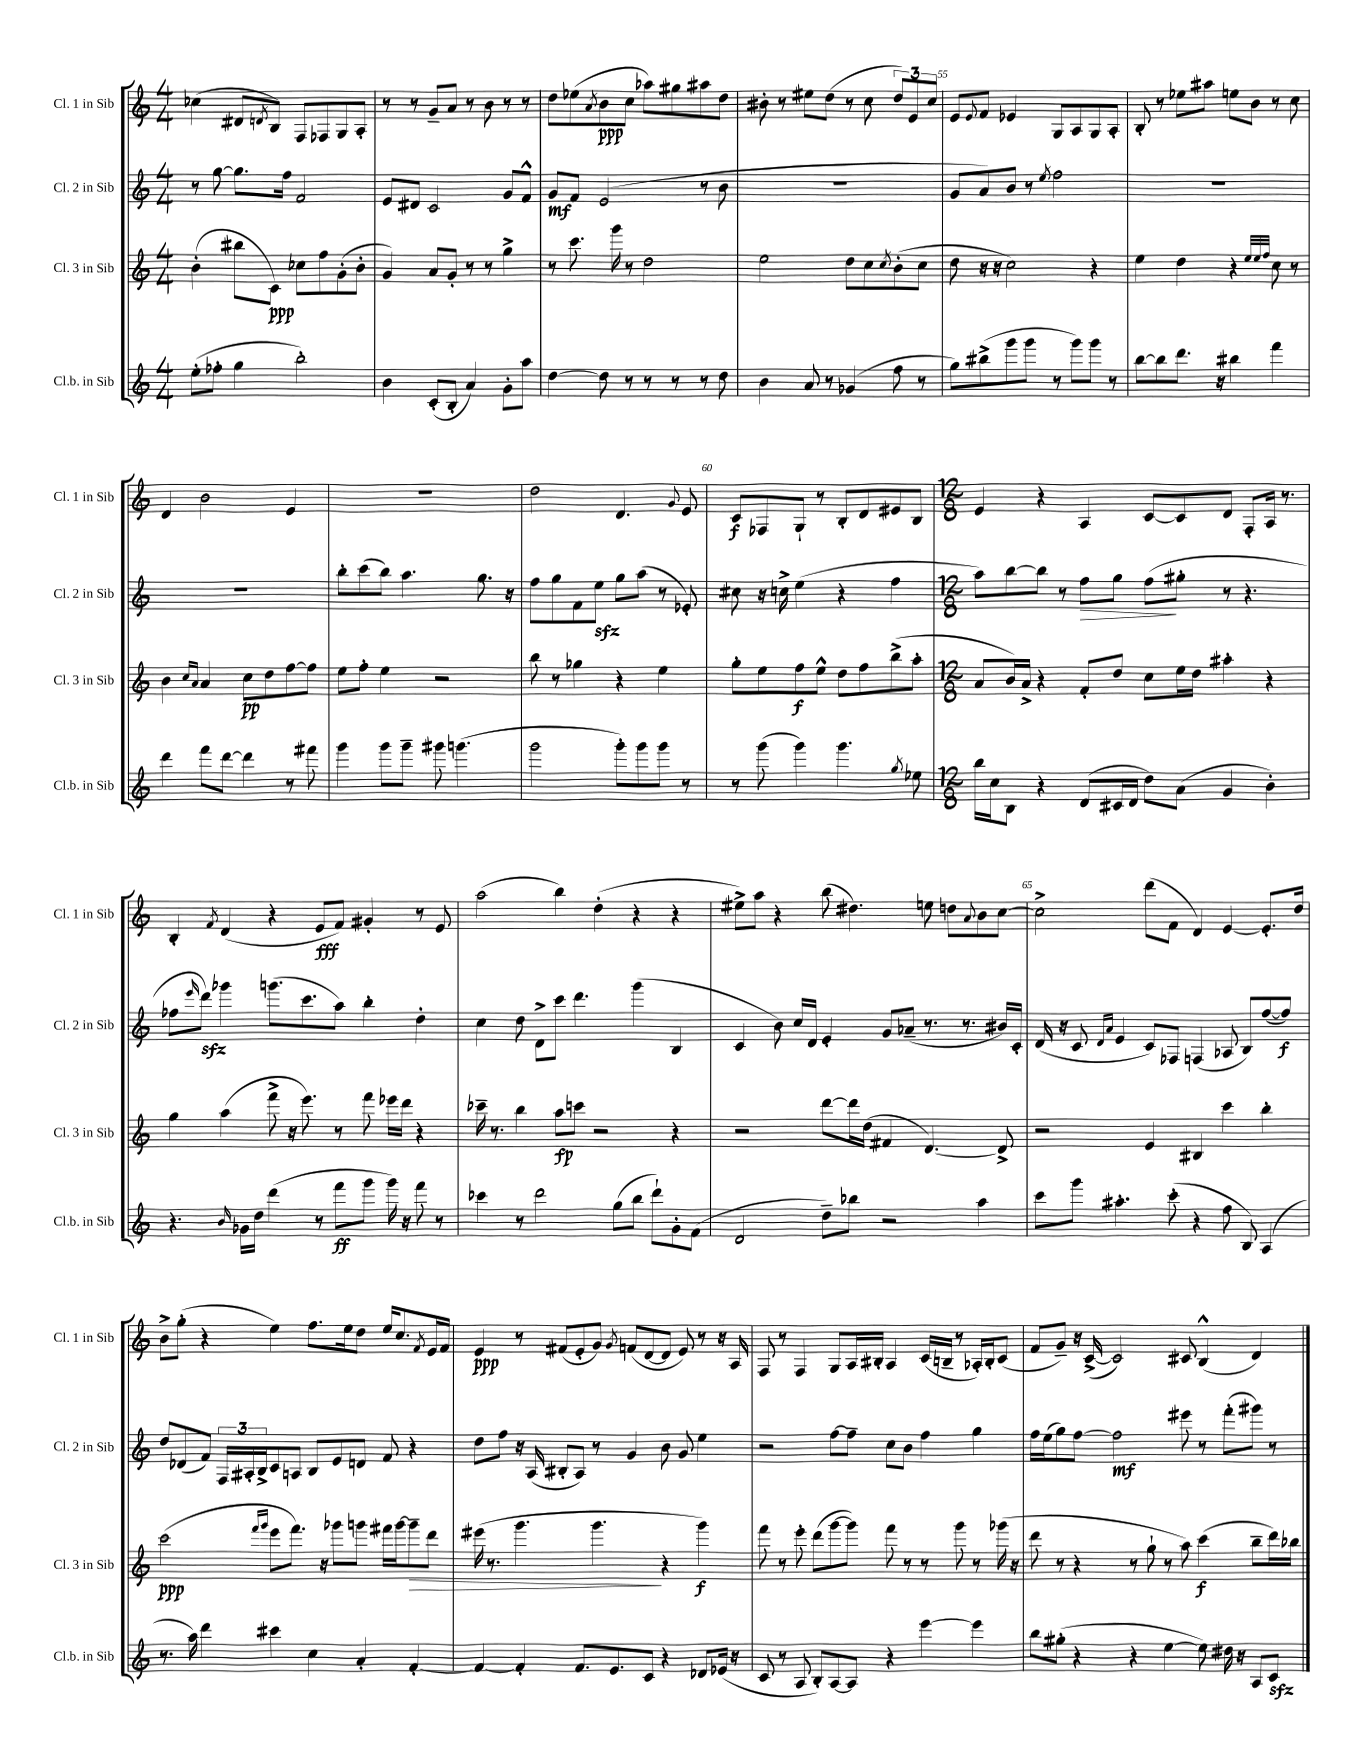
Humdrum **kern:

**kern	**kern	**kern	**kern
*staff4	*staff3	*staff2	*staff1
*clefG2	*clefG2	*clefG2	*clefG2
*k[]	*k[]	*k[]	*k[]
*M4/4	*M4/4	*M4/4	*M4/4
(8ee'	(4b'	8r	(4cc-
8ff-'	.	[8gg	.
4gg	8bb#	8.gg]	8d#
.	.	.	8qd
.	8c)	.	8B)
.	.	16ff	.
2bb')	8cc-	2f	8F
.	8ff	.	8F-
.	(8g'	.	8G
.	8b'	.	8A'
=	=	=	=
4b	4g)	8e	8r
.	.	8d#	8r
(8c'	8a	2c	8g~
8B'	8g'	.	8a
4a)	8r	.	8r
.	8r	.	8b
8g'	4gg^	8g	8r
8aa	.	8f^^	8r
=	=	=	=
[4dd	8r	8g	8dd
.	8.ccc	8f	(8ee-
.	.	.	8qa
8dd]	.	(2e	8b
.	16ggg	.	.
8r	8r	.	8cc
8r	2dd	.	8aa-)
8r	.	.	8gg#
8r	.	8r	8aa#
8dd	.	8b	8dd
=	=	=	=
4b	2ee	1r	8b#'
.	.	.	8r
8a	.	.	8ee#
8r	.	.	(8dd
(4g-	8dd	.	8r
.	8cc	.	8cc
.	8qcc	.	.
8ff	(8b'	.	12dd)
.	.	.	12e
8r	8cc	.	.
.	.	.	12cc
=	=	=	=
8gg)	8dd	8g	8e
.	.	.	8qqe
(8bb#^	16r	8a)	8f
.	16r	.	.
8ggg	2cc)	8b	4e-
8ggg	.	8r	.
.	.	8qee	.
8r	.	2ff	8G
8ggg)	.	.	8A
8ggg	4r	.	8G
8r	.	.	8A'
=	=	=	=
[8bb	4ee	1r	8B'
8bb]	.	.	8r
8.ddd	4dd	.	8ee-
.	.	.	8aa#
16r	.	.	.
4bb#	4r	.	8ee
.	.	.	8b
.	32qqee	.	.
.	32qqee	.	.
.	32qqff	.	.
4fff	8cc	.	8r
.	8r	.	8cc
=	=	=	=
4ddd	4b	1r	4d
.	16qqcc	.	.
.	16qqa	.	.
8fff	4a	.	2b
[8ddd	.	.	.
4ddd]	8cc	.	.
.	8dd	.	.
8r	[8ff	.	4e
8fff#	8ff]	.	.
=	=	=	=
4ggg	8ee	8bb'	1r
.	8ff'	(8ccc	.
8ggg	4ee	8bb)	.
8ggg~	.	4.aa	.
8ggg#	2r	.	.
(4.ggg	.	.	.
.	.	8.gg	.
.	.	16r	.
=	=	=	=
2ggg	8bb	8ff	2dd
.	8r	8gg	.
.	4gg-	8f	.
.	.	8ee	.
8ggg')	4r	8gg	4.d
8ggg	.	(8aa	.
8ggg	4ee	8r	.
.	.	.	8qqg
8r	.	8e-')	8e
=	=	=	=
8r	8gg'	8cc#	8c
(8ggg	8ee	16r	8F-
.	.	16cc^	.
4ggg)	8ff	(4ee	8G`
.	8ee^^	.	8r
4.ggg	8dd	4r	8B'
.	8ff	.	8d
.	(8bb^	4ff	8e#
8qgg	.	.	.
8ee-	8aa'	.	8B
=	=	=	=
*M12/8	*M12/8	*M12/8	*M12/8
16bb	8a	8aa)	4e
16cc	.	.	.
8B	16b)	[8bb	.
.	16a^	.	.
4r	4r	8bb]	4r
.	.	8r	.
(8d	8f'	8ff	4A
16c#	8dd	8gg	.
16d	.	.	.
8dd)	8cc	(8ff	[8c
(8a	16ee	8gg#'	8c]
.	16dd	.	.
4g	4aa#'	8r	8d
.	.	4.r	8F'
4b')	4r	.	16A
.	.	.	8.r
=	=	=	=
4.r	4gg	8ff-	4B'
.	.	16qqeee	.
.	.	8ddd)	.
.	.	.	8qf
.	(4aa	4ggg-	(4d
16qqb	.	.	.
16g-	.	.	.
16dd	.	.	.
(4ddd	8fff^	(8.ggg	4r
.	16r	.	.
.	8.eee)	8.ccc	.
8r	.	.	8e
8fff	8r	8aa)	8f)
8ggg	8fff	4bb'	4g#'
16ggg)	16eee-	.	.
16r	16ddd	.	.
8fff	4r	4dd'	8r
8r	.	.	8e
=	=	=	=
4ccc-	16ccc-~	4cc	(2aa
.	8.r	.	.
8r	4bb	8dd	.
2ddd	.	8d^	.
.	8aa	8ccc	4bb)
.	8ccc	4.ddd	.
.	2r	.	(4dd'
(8gg	.	.	.
8bb	.	(4ggg	4r
8ddd`)	.	.	.
8g'	4r	4B	4r
(8f	.	.	.
=	=	=	=
2d	2r	4c	8ee#^)
.	.	.	8aa
.	.	8b)	4r
.	.	16cc	.
.	.	16d	.
8dd~)	[8ddd	4e'	(8bb
8bb-	16ddd]	.	4.dd#)
.	(16dd	.	.
2r	4f#	8g	.
.	.	(8a-~	.
.	[4.d)	8.r	8ee
.	.	.	8dd
.	.	8.r	.
.	.	.	8qqa
4aa	.	.	8b
.	8d^]	16b#)	[8cc
.	.	16c'	.
=	=	=	=
8ccc	2r	(16d	2cc^]
.	.	16r	.
8ggg	.	8c	.
.	.	16qqd	.
.	.	16qqa	.
4.aa#'	.	4e	.
.	4e	8c)	(8ddd
(8ccc'	.	8F-	8f
4r	4B#	(4F	4d)
8ff	4ccc	8A-	[4e
8B)	.	8B)	.
(4A	4bb'	([8ff	8.e']
.	.	8ff])	.
.	.	.	16dd
=	=	=	=
8.r	(2ccc	8dd	8b^
.	.	(8d-	(8gg'
16aa)	.	.	.
4ddd	.	8f)	4r
.	.	24F	.
.	.	24A#'	.
.	.	24B^	.
.	16qqfff	.	.
.	16qqggg	.	.
4ccc#	8eee	8c	4ee)
.	8.fff)	8A	.
4cc	.	8B	8.ff
.	16r	.	.
.	8ggg-	8e	.
.	.	.	16ee
4a'	8ggg	8d	8dd
.	16fff#	8f	16ee
.	[16ggg	.	8.cc
[4f'	8ggg~]	4r	.
.	.	.	8qf
.	8ddd	.	16e
.	.	.	16f
=	=	=	=
4f_	(16eee#	8dd	4e
.	8.r	.	.
.	.	8ff	.
4f']	4.ggg	16r	8r
.	.	(16A	.
.	.	8B#'	(8f#
8.f	.	8A)	8e'
.	4.ggg	8r	8g)
8.e	.	.	.
.	.	.	8qg
.	.	4g	(8f
8c	.	.	[8d
4r	4r	8b	8d]
.	.	8g	8e)
8d-	4ggg)	4ee	8r
(16e-	.	.	16r
16r	.	.	16A
=	=	=	=
8c	8fff	2r	8F
8r	8r	.	8r
8A	8eee'	.	4F
8B')	(8ddd	.	.
[8A	[8ggg	[8ff	8G
8A]	8ggg])	8ff~]	16A
.	.	.	16B#'
4r	8fff	8cc	4A
.	8r	8b	.
[4eee	8r	4ff	(16c
.	.	.	16B~
.	8ggg	.	8r
4eee]	8r	4gg	16A-')
.	.	.	16B'
.	(16ggg-	.	(8c
.	16r	.	.
=	=	=	=
8bb	8ddd	16ff	8f
.	.	(16ee	.
(8gg#'	8r	8gg)	8g~)
4r	4r	[8ff	16r
.	.	.	([16c^
.	.	2ff]	2c])
4r	8r	.	.
.	8gg`	.	.
[4ee	8r	.	.
.	8aa)	8eee#	8c#
8ee])	(4ccc	8r	(4B^^
16dd#	.	(8fff'	.
16r	.	.	.
8A	8bb~	8ggg#)	4d)
8c	16ddd)	8r	.
.	16bb-	.	.
==	==	==	==
*-	*-	*-	*-
